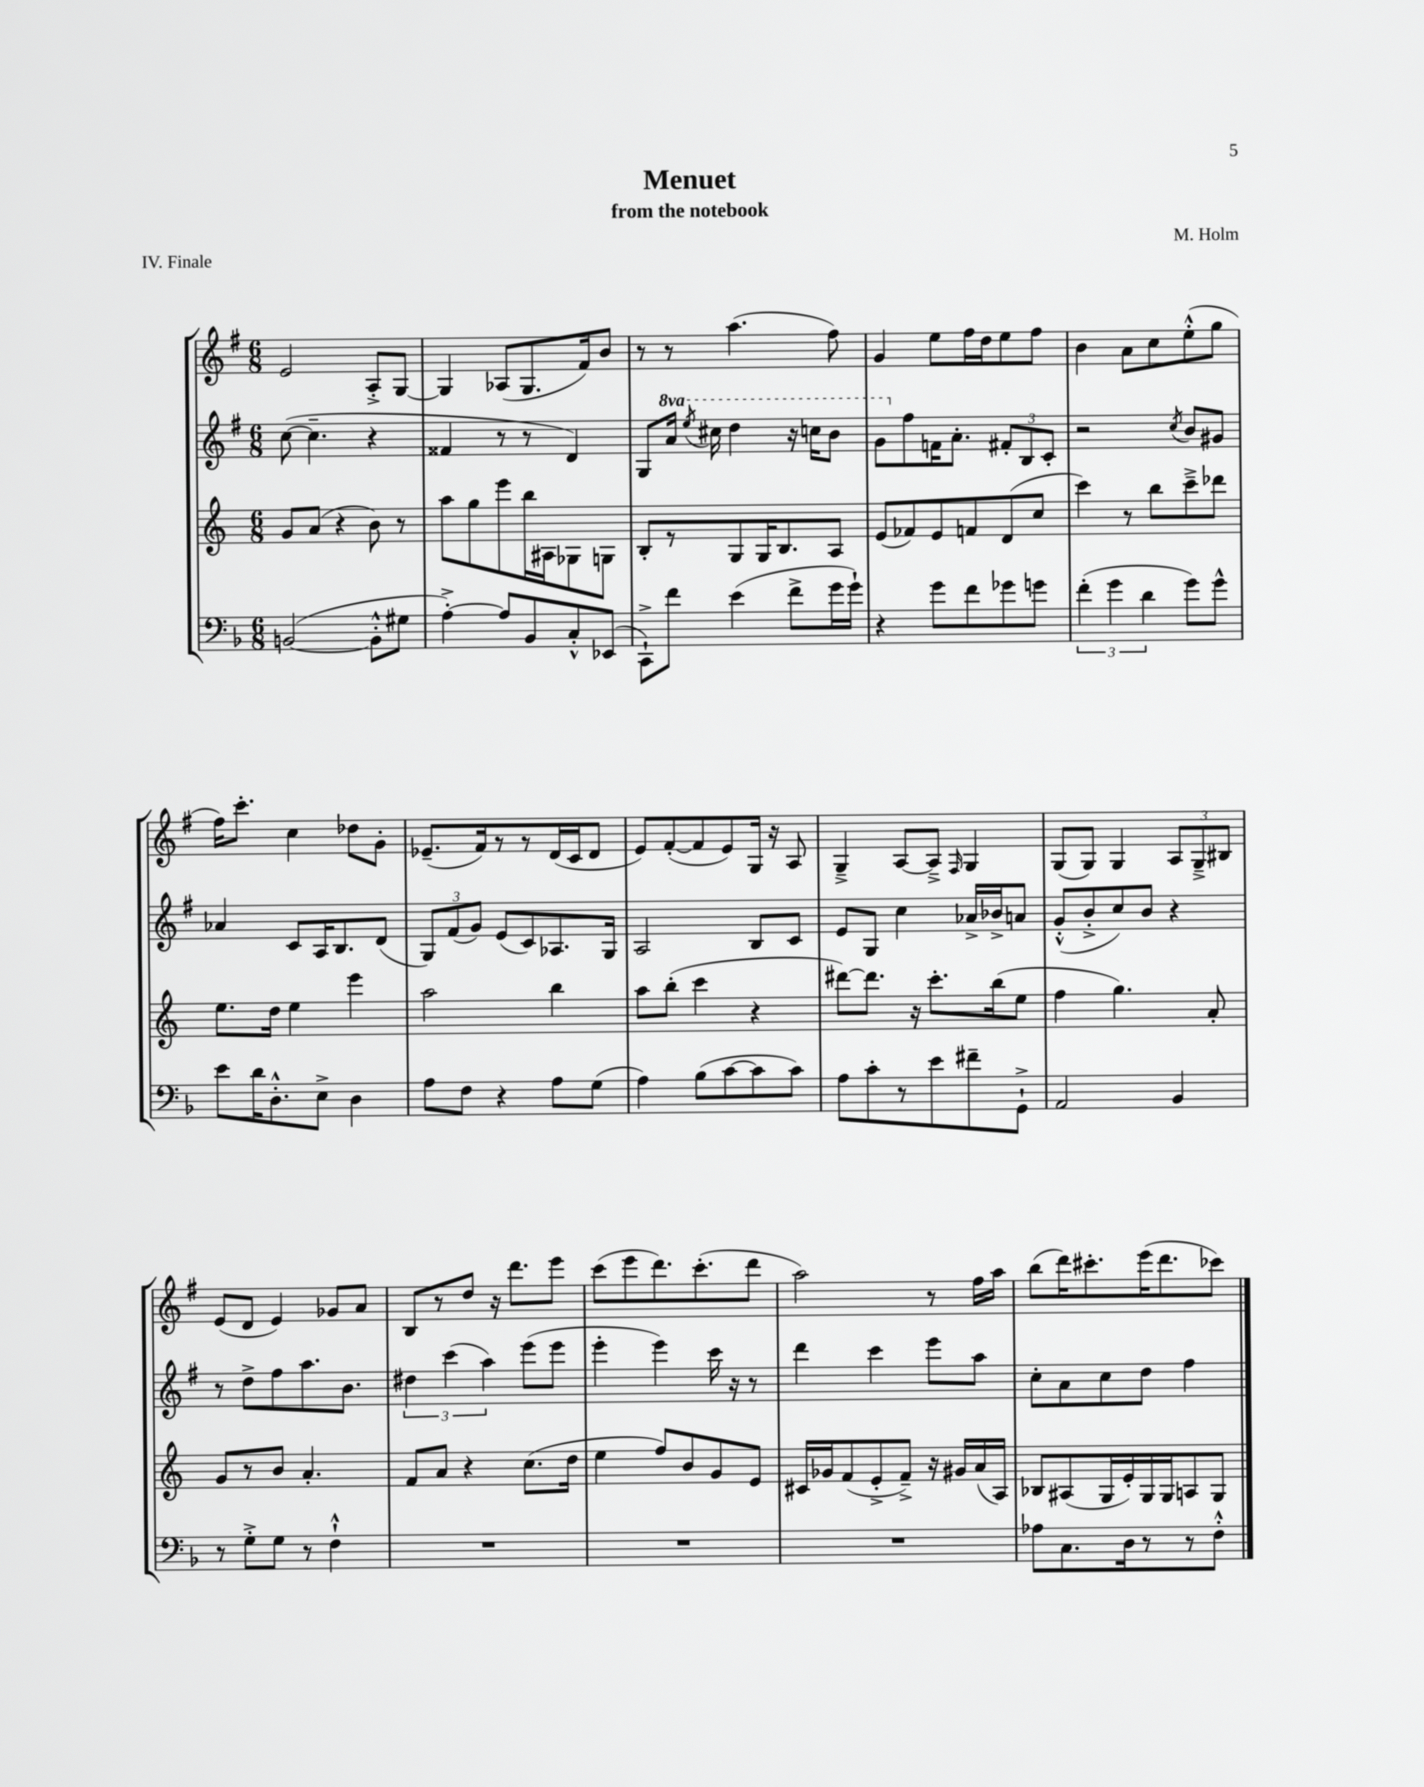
\header { title = "Menuet" composer = "M. Holm" subtitle = "from the notebook" piece = "IV. Finale" }
<<
\new StaffGroup <<
\new Staff = "s0" {
    \clef treble \key g \major \numericTimeSignature \time 6/8
    \autoBeamOff e'2 a8[-.-> g8]~ |
    g4 aes8[( g8. fis'16) b'8] |
    r8 r8 a''4.( fis''8) |
    g'4 e''8[ fis''16 d''16 e''8 fis''8] |
    b'4 a'8[ c''8 e''8-.-^( g''8] |
    fis''16[) c'''8.]-. c''4 des''8[ g'8]-. |
    ees'8.[--( fis'16) r8 r8 d'16( c'16 d'8] |
    e'8[) fis'8~-.( fis'8 e'8) g16] r16 a8 |
    g4---> a8[~ a8]---> \grace { fis16 } g4 |
    g8[( g8]) g4 \tuplet 3/2 { a8[ g8---> bis8] } |
    e'8[( d'8] e'4) ges'8[ a'8] |
    b8[ r8 d''8] r16 d'''8.[ e'''8] |
    c'''8[( e'''8 d'''8.) c'''8.-.( d'''8] |
    a''2) r8 fis''16[ a''16] |
    b''8[( d'''16) cis'''8.-. e'''16( d'''8. ces'''8]) \bar "|." |
}
\new Staff = "s1" {
    \clef treble \key g \major \numericTimeSignature \time 6/8 \set Staff.ottavationMarkups = #ottavation-simple-ordinals
    \autoBeamOff c''8~( c''4.-- r4 |
    fisis'4 r8 r8 d'4) |
    g8[ \ottava #1 a''16] \acciaccatura { e'''8 } cis'''16 d'''4 r16 c'''16[ b''8] |
    g''8[ \ottava #0 fis''8 f'16 a'8.]-. \tuplet 3/2 { fis'8[-. b8 c'8]-. } |
    r2 \acciaccatura { c''8 } b'8[ gis'8] |
    aes'4 c'8[ a16 b8. d'8]( |
    \tuplet 3/2 { g8[) fis'8( g'8]) } e'8[( c'8) aes8. g16] |
    a2 b8[ c'8] |
    e'8[ g8] c''4 aes'16[-> bes'16-> a'8] |
    g'8[-.-^( b'8-.-> c''8) b'8] r4 |
    r8 d''8[-> fis''8 a''8. b'8.] |
    \tuplet 3/2 { dis''4 c'''4( a''4) } e'''8[( e'''8] |
    e'''4-. e'''4) c'''16 r16 r8 |
    d'''4 c'''4 e'''8[ a''8] |
    c''8[-. a'8 c''8 d''8] fis''4 \bar "|." |
}
\new Staff = "s2" {
    \clef treble \key c \major \numericTimeSignature \time 6/8
    \autoBeamOff g'8[ a'8]( r4 b'8) r8 |
    a''8[ g''8 e'''8 b''16 ais16 ges8 g8] |
    b8[-. r8 g8 g16 b8. a8] |
    e'8[( fes'8) e'8 f'8 d'8( c''8] |
    c'''4) r8 b''8[ c'''8---> des'''8] |
    e''8.[ d''16] e''4 e'''4 |
    a''2 b''4 |
    a''8[ b''8]-.( c'''4 r4 |
    dis'''8[~) dis'''8.] r16 c'''8.[-. b''16( e''8] |
    f''4 g''4.) a'8-. |
    g'8[ r8 b'8] a'4.-. |
    f'8[ a'8] r4 c''8.[( d''16] |
    e''4 f''8[) b'8 g'8 e'8] |
    cis'16[ ges'16 f'8( e'8-.-> f'8]--->) r16 gis'16[ a'16( a16]) |
    bes8[ ais8( g16 e'16-.) g16 g16 a8 g8] \bar "|." |
}
\new Staff = "s3" {
    \clef bass \key f \major \numericTimeSignature \time 6/8
    \autoBeamOff b,2~( b,8[-.-^ gis8] |
    a4~-.->) a8[ bes,8 c8-.-^ ees,8]( |
    c,8[-!->) f'8] e'4( f'8[-> g'16 g'16]-!) |
    r4 g'8[ f'8 ges'8 g'8] |
    \tuplet 3/2 { f'4-.( g'4 d'4 } g'8[) g'8]-^ |
    e'8[ d'16 d8.-.-^ e8]-> d4 |
    a8[ f8] r4 a8[ g8]( |
    a4) bes8[( c'8~ c'8 c'8]) |
    a8[ c'8-. r8 e'8 fis'8-- g,8]-!-> |
    a,2 bes,4 |
    r8 g8[-.-> g8] r8 f4-!-^ |
    R2. |
    R2. |
    R2. |
    aes8[ c8. d16 r8 r8 f8]-.-^ \bar "|." |
}
>>
>>
\layout { \context { \Score \remove "Bar_number_engraver" } }
